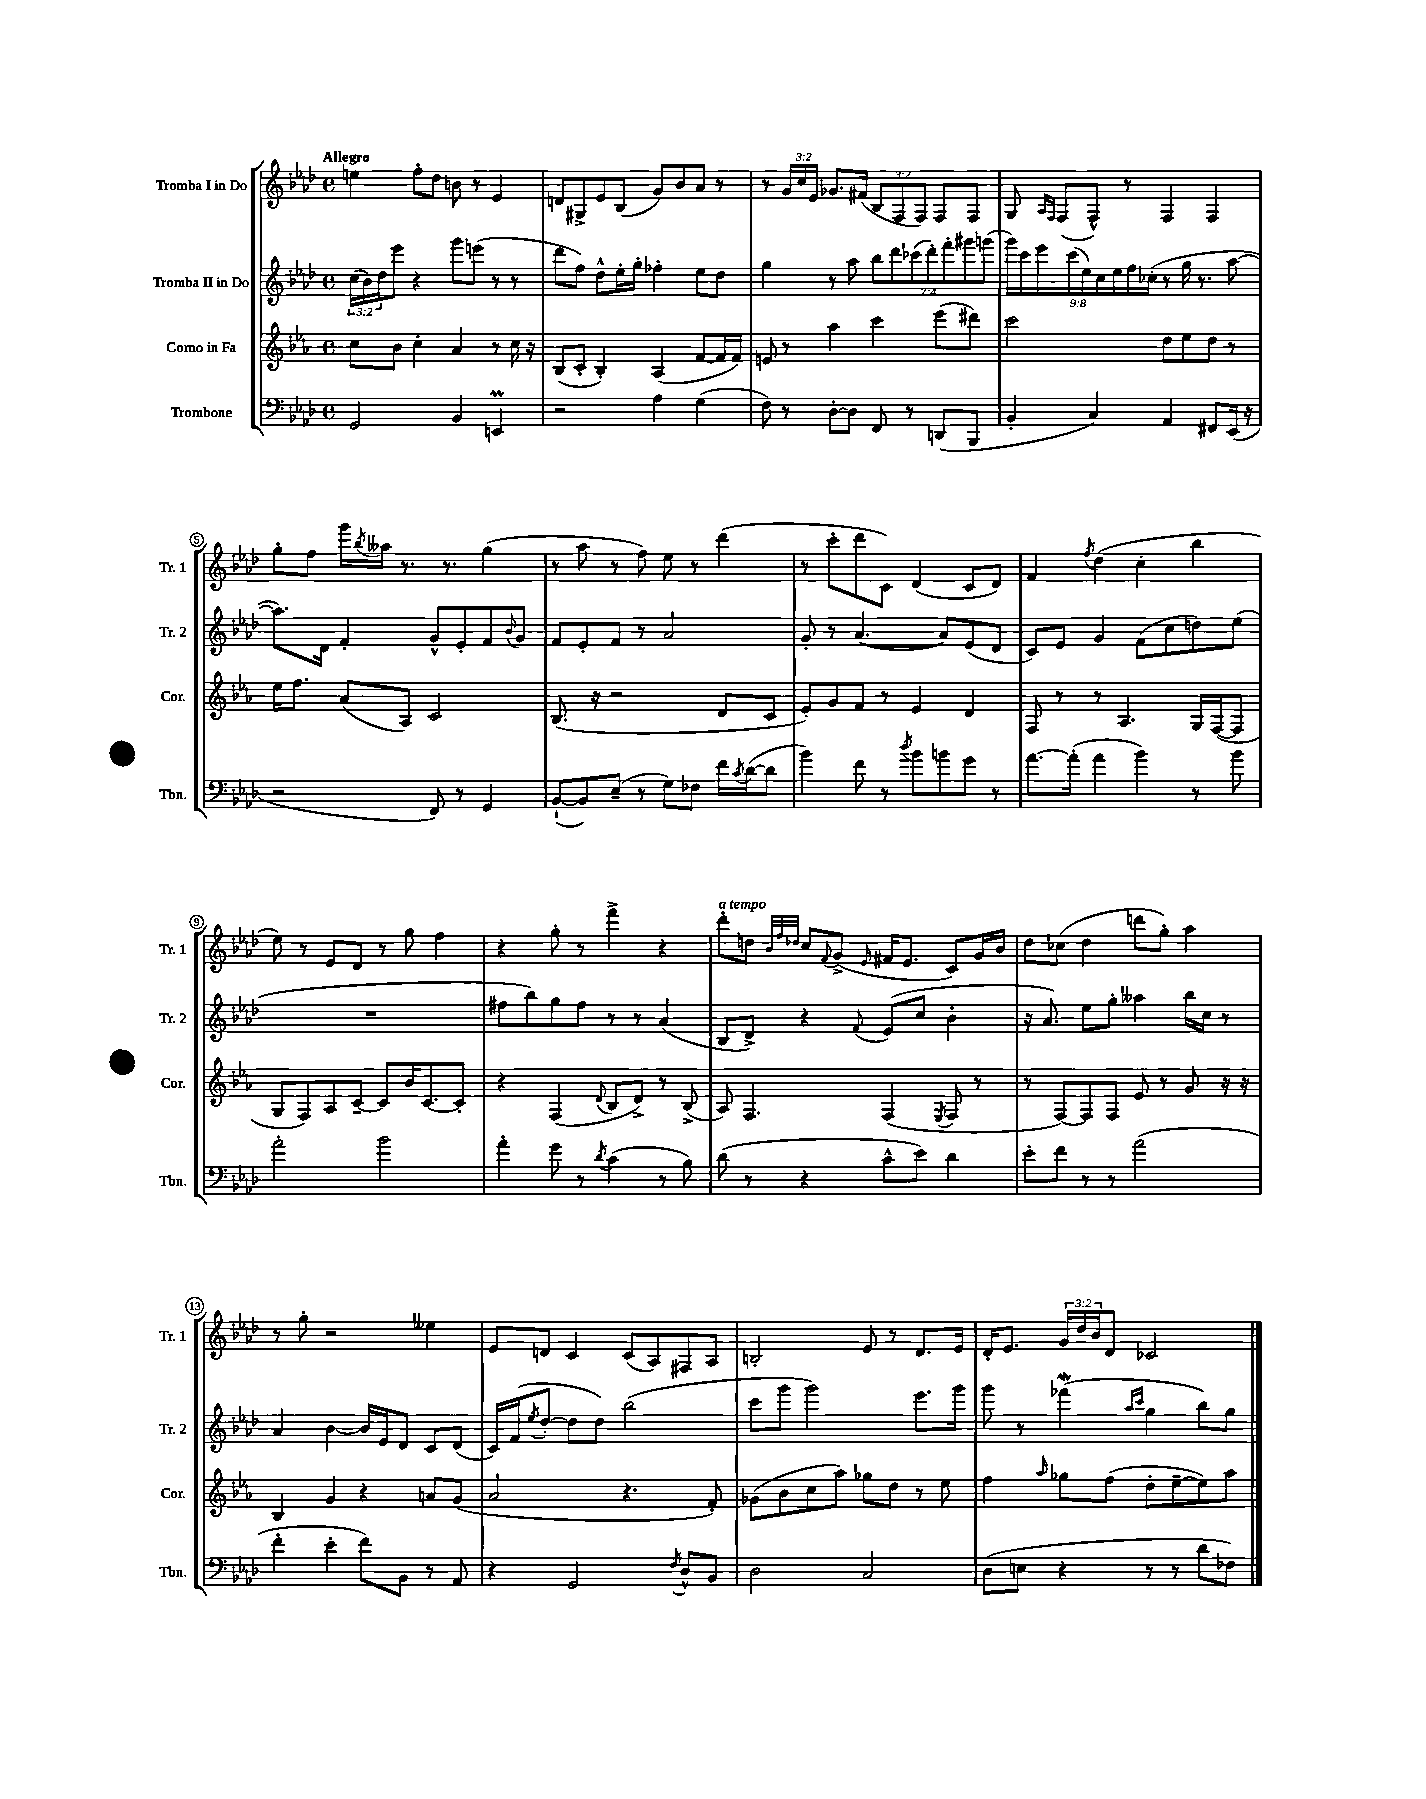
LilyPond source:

<<
\new StaffGroup <<
\new Staff = "s0" \with { instrumentName = "Tromba I in Do" shortInstrumentName = "Tr. 1" } {
    \clef treble \key aes \major \defaultTimeSignature \time 4/4 \override Staff.TupletNumber.text = #tuplet-number::calc-fraction-text \tempo "Allegro"
    e''4 f''8-. des''8 b'8 r8 ees'4 |
    d'8 gis8-> ees'8 bes8( g'8) bes'8 aes'8 r8 |
    r8 \tuplet 3/2 { g'16 c''16 ees'16 } ges'8. fis'16( \tuplet 3/2 { bes8 f8 f8) } f8 f8 |
    g8 \grace { aes16 f16 } f8( f8-^) r8 f4 f4 |
    g''8-. f''8 g'''16 \acciaccatura { bes''8 } aeses''16 r8. r8. g''4( |
    r8 aes''8 r8 f''8) ees''8 r8 des'''4( |
    r8 c'''8-. des'''8 c'8) des'4( c'8 des'8) |
    f'4 \acciaccatura { f''8 } des''4( c''4-. bes''4 |
    ees''8) r8 ees'8 des'8 r8 g''8 f''4 |
    r4 g''8-. r8 f'''4-> r4 |
    des'''8-.^\markup { \italic "a tempo" } d''8 \grace { bes'32 f''32 des''32 } c''8 \appoggiatura { f'8 } g'8->( \grace { ees'16 } fis'16 ees'8. c'8) g'16 bes'16 |
    des''8 ces''8( des''4 d'''8 g''8-.) aes''4 |
    r8 g''8-. r2 eeses''4 |
    ees'8 d'8 c'4 c'8( aes8) fis8 aes8 |
    b2-. ees'8 r8 des'8. ees'16 |
    des'16-. ees'8. \tuplet 3/2 { g'16 des''16 bes'16 } des'8 ces'2 \bar "|." |
}
\new Staff = "s1" \with { instrumentName = "Tromba II in Do" shortInstrumentName = "Tr. 2" } {
    \clef treble \key aes \major \defaultTimeSignature \time 4/4 \override Staff.TupletNumber.text = #tuplet-number::calc-fraction-text
    \tuplet 3/2 { c''16( bes'16) des''16 } ees'''8 r4 g'''8 e'''8( r8 r8 |
    des'''8 f''8) des''8-^ ees''16-. g''16-. fes''4-. ees''8 des''8 |
    g''4 r8 aes''8 \tuplet 7/4 { bes''8 des'''8 ces'''8( des'''8-.) f'''8-. gis'''8 g'''8( } |
    \tuplet 9/8 { g'''16) c'''16 ees'''16 c'''16( ees''16) c''16 ees''16 f''16 ces''16-.( } r8 g''16 r8. aes''8~ |
    aes''8.) des'16 f'4-. g'8-^ ees'8-. f'8 \appoggiatura { bes'8 } g'8 |
    f'8 ees'8-. f'8 r8 aes'2 |
    g'8-. r8 aes'4.~( aes'8) ees'8( des'8 |
    c'8) ees'8 g'4 f'8( c''8 d''8) ees''8( |
    R1 |
    fis''8 bes''8) g''8 fis''8 r8 r8 aes'4( |
    bes8 des'8->) r4 \appoggiatura { f'8 } ees'8( c''8 bes'4-. |
    r16 aes'8.) ees''8 g''8-. aeses''4 bes''16 c''16 r8 |
    aes'4 bes'4~ bes'16 ees'16 des'8 c'8 des'8( |
    c'16) f'16( \acciaccatura { ees''8 } des''8~-. des''8 des''8) bes''2( |
    c'''8 g'''8 g'''2) ees'''8. g'''16 |
    g'''8 r8 fes'''4\mordent( \grace { aes''16 c'''16 } g''4 bes''8) g''8 \bar "|." |
}
\new Staff = "s2" \with { instrumentName = "Corno in Fa" shortInstrumentName = "Cor." } {
    \clef treble \key ees \major \defaultTimeSignature \time 4/4
    c''8 bes'8 c''4-. aes'4 r8 c''16 r16 |
    bes8( c'8-. bes4-.) aes4( f'8~ f'16 f'16) |
    e'8 r8 aes''4 c'''4 ees'''8( dis'''8) |
    c'''2 d''8 ees''8 d''8 r8 |
    ees''16 f''8. aes'8( aes8) c'2 |
    bes8.( r16 r2 d'8 c'8 |
    ees'8-.) g'8 f'8 r8 ees'4 d'4 |
    f8 r8 r8 aes4. g16 f16~( f8 |
    g8 f8) aes8 c'8~-- c'8 bes'16 c'8.~ c'8-. |
    r4 f4( \appoggiatura { d'8 } bes8 d'8->) r8 bes8->( |
    aes8) f4. f4( \acciaccatura { ees8 } f8 r8 |
    r8 f8~) f8 f8 ees'8 r8 g'8 r16 r16 |
    bes4 g'4 r4 a'8 g'8( |
    aes'2 r4. f'8-.) |
    ges'8( bes'8 c''8 aes''8) ges''8 d''8 r8 ees''8 |
    f''4 \grace { aes''16 } ges''8 f''8( d''8-. ees''8~-- ees''8) aes''8 \bar "|." |
}
\new Staff = "s3" \with { instrumentName = "Trombone" shortInstrumentName = "Tbn." } {
    \clef bass \key aes \major \defaultTimeSignature \time 4/4
    g,2 bes,4 e,4\prall |
    r2 aes4 g4( |
    f8) r8 des8~-. des8 f,8 r8 d,8( bes,,8 |
    bes,4-. c4) aes,4 fis,8 ees,16( r16 |
    r2 f,8) r8 g,4 |
    bes,8~-!( bes,8) ees8--( r8 g8) fes8 f'16 \acciaccatura { c'8 } des'16~( des'8 |
    bes'4) f'8 r8 \acciaccatura { des''8 } bes'8 b'8 g'8 r8 |
    aes'8.~ aes'16-.( aes'4 bes'4) r8 bes'8 |
    aes'2-. bes'2 |
    aes'4-. g'8 r8 \acciaccatura { des'8 } c'4( r8 bes8) |
    des'8( r8 r4 c'8-^ ees'8) des'4 |
    ees'8-. f'8 r8 r8 aes'2( |
    f'4-. ees'4-. f'8) bes,8 r8 aes,8 |
    r4 g,2 \acciaccatura { f8 } des8-^ bes,8 |
    des2 c2 |
    des8( e8 r4 r8 r8 des'8 fes8) \bar "|." |
}
>>
>>
\layout { \context { \Score \override BarNumber.stencil = #(make-stencil-circler 0.1 0.3 ly:text-interface::print) } }
